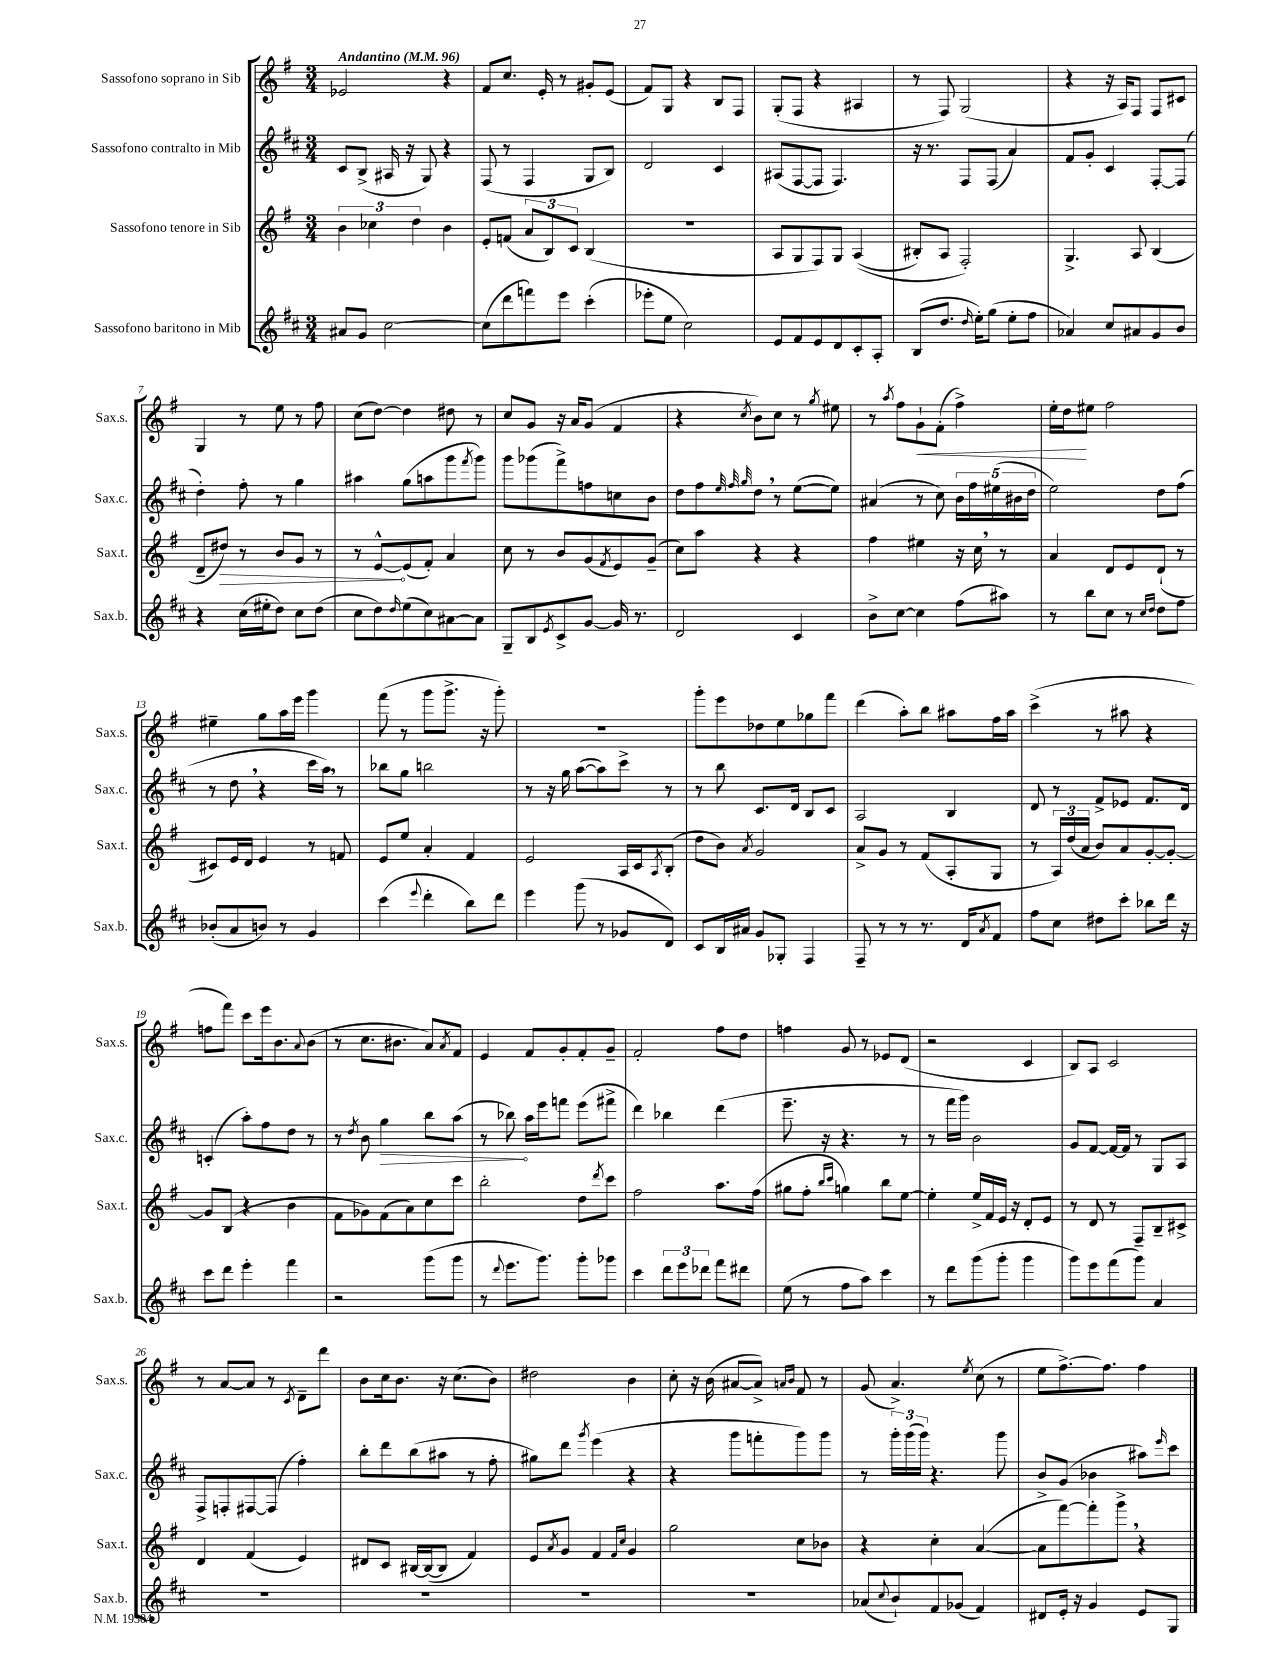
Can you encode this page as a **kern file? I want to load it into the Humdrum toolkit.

**kern	**kern	**kern	**kern
*staff4	*staff3	*staff2	*staff1
*clefG2	*clefG2	*clefG2	*clefG2
*k[f#c#]	*k[f#]	*k[f#c#]	*k[f#]
*M3/4	*M3/4	*M3/4	*M3/4
*MM96	*MM96	*MM96	*MM96
8a#	6b	8c#	2e-
8g	.	(8B^	.
.	6cc-	.	.
[2cc#	.	16A#	.
.	.	16r	.
.	6dd	.	.
.	.	8G)	.
.	4b	4r	4r
=	=	=	=
(8cc#]	8e'	(8F#	8f#
8ddd	(8f	8r	8.cc
8fff)	12a	4F#	.
.	.	.	16e'
.	12B)	.	.
8eee	.	.	8r
.	12c	.	.
(4ccc#'	(4B	8G	8g#'
.	.	8B)	(8e
=	=	=	=
8eee-'	2.r	2d	8f#)
8ee	.	.	8G
2cc#)	.	.	4r
.	.	4c#	8B
.	.	.	8F#
=	=	=	=
8e	8A	(8A#	(8G'
8f#	8G	[8F#	8F#
8e	8F#)	8F#]	4r
8d	8G	4.F#)	.
8c#'	&((4A	.	4A#
8A'	.	.	.
=	=	=	=
(8B	8B#')	16r	8r
.	.	8.r	.
8.dd	8A	.	8F#)
.	2F#'&)	8F#	(2G
16qqdd	.	.	.
16ee')	.	.	.
(8gg	.	(8F#	.
8ee'	.	4a)	.
8ff#	.	.	.
=	=	=	=
4a-)	4.G^	8f#	4r
.	.	8g'	.
8cc#	.	4c#	16r
.	.	.	16A)
8a#	8A	.	8F#
8g	(4B	[8F#'	8F#
8b	.	(8F#]	8c#
=	=	=	=
4r	8d~	4dd')	4G
.	8dd#)	.	.
(16cc#	8r	8ff#'	8r
16ee#'	.	.	.
8dd)	8b	8r	8ee
8cc#	8g	4gg	8r
(8dd	8r	.	8ff#
=	=	=	=
8cc#	8r	4aa#	(8cc
8dd)	[8e^^	.	[8dd)
16qqdd	.	.	.
(8ee	(8e]	(8gg	4dd]
8cc#)	8f#')	8aa	.
[8a#	4a	8ggg	8dd#
.	.	8qfff#	.
8a#]	.	8ggg)	8r
=	=	=	=
8G~	8cc	8ggg	8cc
8B	8r	(8ggg-	8g
8qe	.	.	.
8c#^	8b	8fff#^)	16r
.	.	.	16a
[8g	(8g	8ff	(8g
.	8qf#	.	.
16g]	8e)	8cc	4f#
8.r	.	.	.
.	(8g~	8b	.
=	=	=	=
2d	8cc)	8dd	4r
.	8aa	8ff#	.
.	.	32qqee	.
.	.	32qqff#	.
.	.	32qqgg	8qcc
.	4r	8dd	8b)
.	.	8r	8cc
4c#	4r	([8ee	8r
.	.	.	8qgg
.	.	8ee])	8ee#
=	=	=	=
8b^	4ff#	(4a#	8r
.	.	.	8qaa
[8cc#	.	.	8ff#
4cc#]	4ee#	8r	8g`
.	.	8cc#)	(8f#'
(8ff#	16r	20b	4ff#^)
.	.	20ff#	.
.	16cc	.	.
.	.	(20ee#	.
8aa#)	8r	.	.
.	.	20b#	.
.	.	20dd	.
=	=	=	=
8r	4a	2ee)	16ee'
.	.	.	16dd
8bb	.	.	8ee#
8cc#	8d	.	2ff#
8r	8e	.	.
16qqcc#	.	.	.
16qqdd	.	.	.
8dd	(8d`	8dd	.
8ff#	8r	(8ff#	.
=	=	=	=
(8b-'	8c#)	8r	4ee#~
8a	16e	8dd	.
.	16d	.	.
8b)	4e	4r	8gg
8r	.	.	16aa
.	.	.	16eee
4g	8r	16ccc#	4ggg
.	.	16aa)	.
.	8f	8r	.
=	=	=	=
(4ccc#	8e	8bb-	(8fff#
.	8ee	8gg	8r
8qqeee	.	.	.
4ddd'	4a'	2bb	8ggg
.	.	.	8.ggg^
8bb)	4f#	.	.
.	.	.	16r
8ddd	.	.	8ggg')
=	=	=	=
4eee	2e	8r	2.r
.	.	16r	.
.	.	16gg	.
(8ggg	.	([8aa	.
8r	.	8aa])	.
8g-	16A	8ccc#^	.
.	16c	.	.
.	8qA	.	.
8d)	(8B'	8r	.
=	=	=	=
8c#	8dd	8r	8ggg'
16B	8b)	8bb	8eee
16a#	.	.	.
.	8qa	.	.
8g	2g	8.c#	8dd-
8G-'	.	.	8ee
.	.	16d	.
4F#	.	8B	8gg-
.	.	8c#	8fff#
=	=	=	=
8F#~	8a^	2A	(4ddd
8r	8g	.	.
8r	8r	.	8aa')
8.r	(8f#	.	8bb
.	8A'	4B	8aa#
16d	.	.	.
8qa	.	.	.
8f#	8G	.	16ff#
.	.	.	16aa#
=	=	=	=
8ff#	8r	8d	(4ccc^
8cc#	24A)	8r	.
.	(24dd	.	.
.	24a	.	.
8dd#	8b)	8f#^	8r
8ccc#'	8a	8e-	8aa#
8bb-	[8g'	8.f#	4r
16ddd	8g'_	.	.
16r	.	16d	.
=	=	=	=
8ccc#	8g]	(4c'	8ff
8ddd	(8B	.	8fff#)
4eee'	4r	8aa')	8ccc
.	.	8ff#	16eee
.	.	.	8.b
4fff#	4b	8dd	.
.	.	.	8qqa
.	.	8r	(8b
=	=	=	=
2r	8f#	8r	8r
.	.	8qdd	.
.	8g-)	8b	8.cc
.	(8f#	4gg	.
.	.	.	8.b#
.	8a)	.	.
(8ggg	8cc	8bb	8a)
.	.	.	8qa
8ggg	8ccc	(8aa	8f#
=	=	=	=
8r	2bb'	8r	4e
8qqddd	.	.	.
8.eee	.	8bb-)	.
.	.	16aa	8f#
8.ggg)	.	16eee	.
.	.	8fff	8g'
8ggg'	8dd	(8eee	8f#'
.	8qddd	.	.
8ggg-	8ccc	8fff#^	8g~
=	=	=	=
4ccc#	2ff#	4ddd)	2f#'
12ddd	.	4bb-	.
12eee	.	.	.
12ddd-	.	.	.
8fff#	8.aa	(4ddd	8ff#
8ddd#	.	.	8dd
.	(16ff#	.	.
=	=	=	=
(8ee	8gg#	8.eee~	4ff
8r	8ff#'	.	.
.	.	16r	.
.	16qqbb	.	.
.	16qqccc	.	.
8ff#	4gg)	4.r	8g
8aa)	.	.	8r
4ccc#	8bb	.	8e-
.	[8ee	8r	(8d
=	=	=	=
8r	4ee']	8r	2r
8ddd	.	16fff#	.
.	.	16ggg)	.
(8ggg	16ee^	2b	.
.	16f#	.	.
8ggg'	16e	.	.
.	16r	.	.
4ggg	8d'	.	4c
.	8e	.	.
=	=	=	=
8ggg)	8r	8g	8B)
8eee	8d	[8f#	8A
(8fff#	8r	16f#_	2c
.	.	16f#]	.
8ggg)	8F#~	8r	.
4a	8B~	8G	.
.	8c#^	8A	.
=	=	=	=
2.r	4d	8F#^	8r
.	.	8F'	[8a
.	(4f#	[8F#	8a]
.	.	(8F#]	8r
.	.	.	8qc
.	4e)	4ff#')	8d~
.	.	.	8ddd
=	=	=	=
2.r	8d#	8bb'	8b
.	8c	8ddd	16cc
.	.	.	8.b
.	[16B#	(8bb	.
.	(16B#_	.	.
.	8B#]	8aa#	16r
.	.	.	(8.cc
.	4f#)	8r	.
.	.	8ff#'	8b)
=	=	=	=
2.r	8e	8gg#)	2dd#
.	8qa	.	.
.	8g	8ddd	.
.	.	8qggg	.
.	4f#	(4eee	.
.	16qqf#	.	.
.	16qqcc	.	.
.	4g	4r	4b
=	=	=	=
2.r	2gg	4r	8cc'
.	.	.	16r
.	.	.	(16b
.	.	8ggg	[8a#
.	.	8fff'	8a#^])
.	.	.	16qqa
.	.	.	16qqb
.	8cc	8ggg)	8f#
.	8b-	8ggg	8r
=	=	=	=
(8a-	4r	8r	(8g
8qqcc#	.	.	.
8b`)	.	24ggg'	4.a^)
.	.	(24ggg	.
.	.	24ggg)	.
8f#	4cc'	4.r	.
(8g-	.	.	.
.	.	.	8qee
4f#)	([4a	.	(8cc
.	.	8ggg	8r
=	=	=	=
8d#	8a]	8b^	8ee
16e'	[8fff#)	(8g	[8.ff#^)
16r	.	.	.
4g	8fff#']	4b-	.
.	.	.	8.ff#]
.	8ggg^	.	.
8e	4r	8aa#)	4ff#
.	.	16qqeee	.
8G	.	8ccc#	.
==	==	==	==
*-	*-	*-	*-
